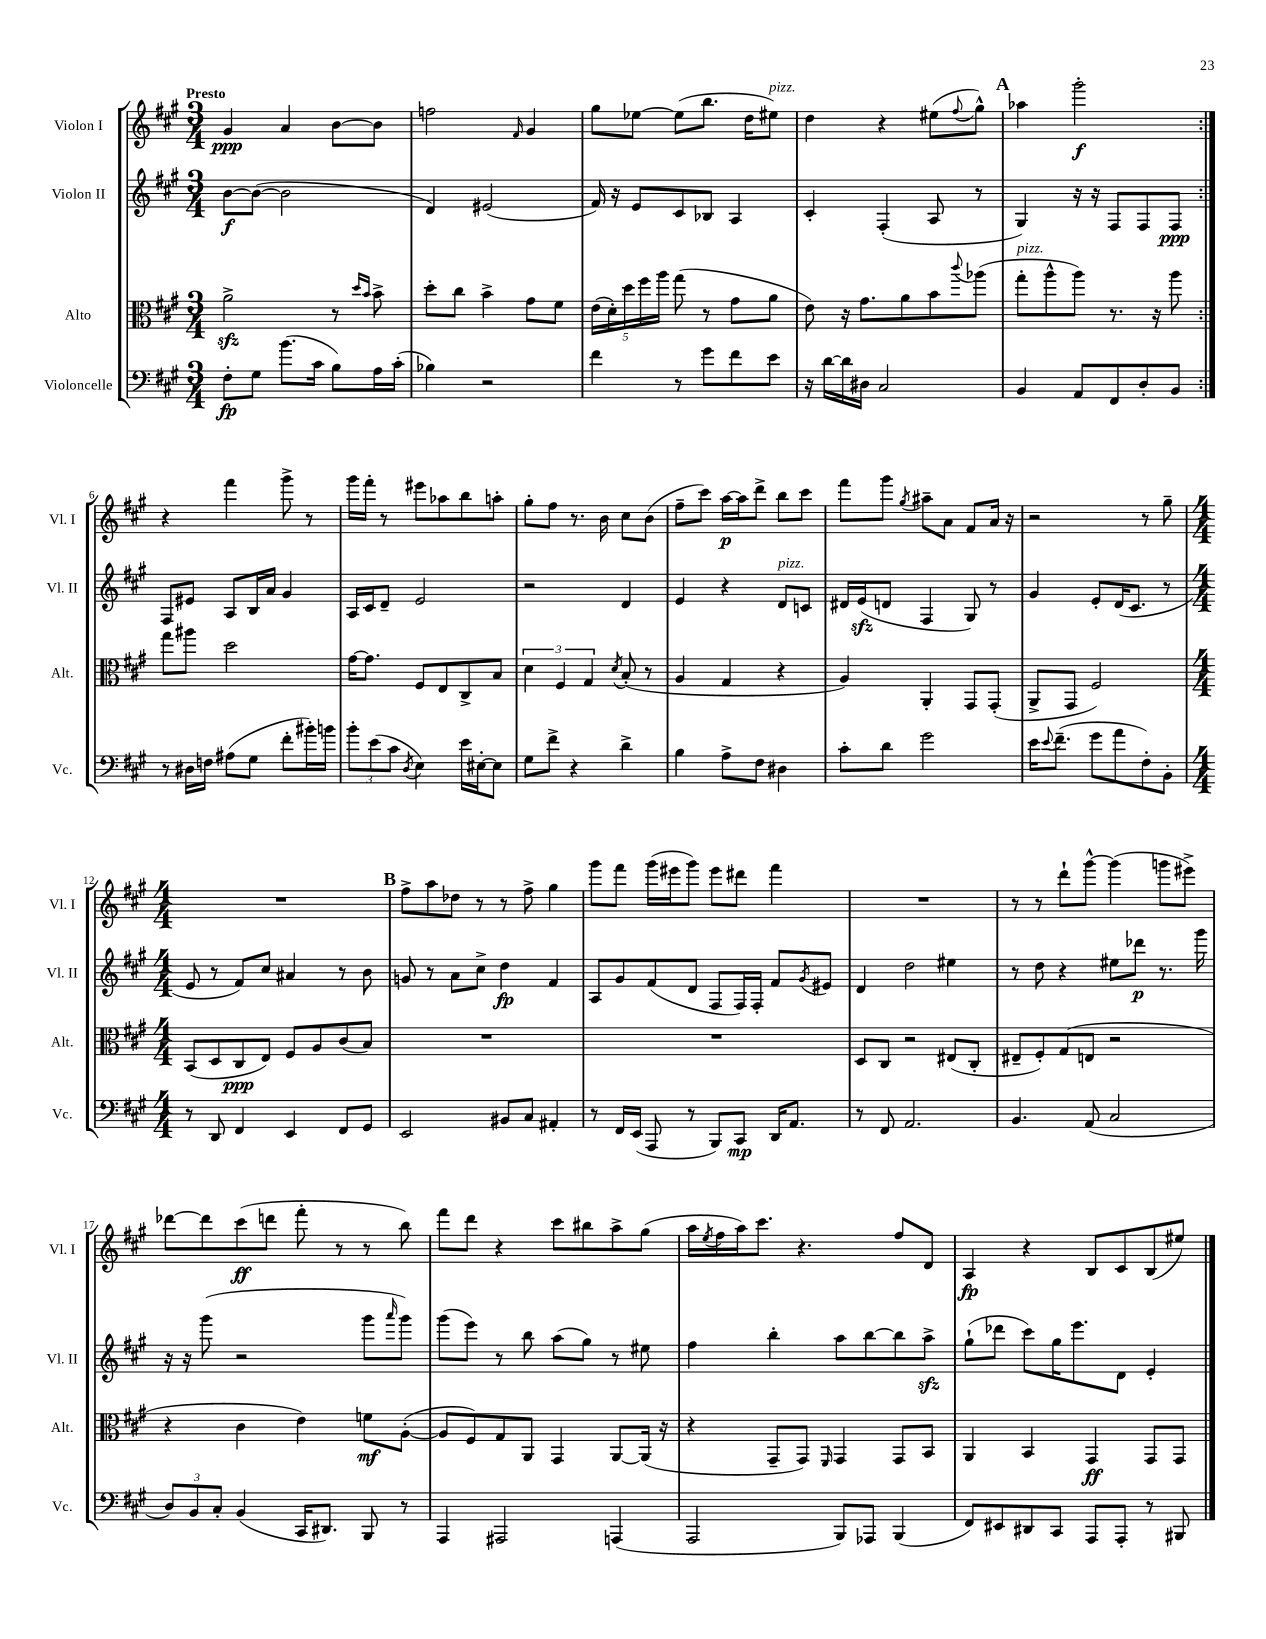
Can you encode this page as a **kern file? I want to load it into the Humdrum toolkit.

**kern	**kern	**kern	**kern
*staff4	*staff3	*staff2	*staff1
*clefF4	*clefC3	*clefG2	*clefG2
*k[f#c#g#]	*k[f#c#g#]	*k[f#c#g#]	*k[f#c#g#]
*M3/4	*M3/4	*M3/4	*M3/4
8F#'	2a^	[8b	4g#
8G#	.	(8b_	.
(8.b	.	2b]	4a
16c#	.	.	.
8B)	8r	.	[8b
.	16qqdd	.	.
.	16qqb	.	.
16A	8b^	.	8b]
(16c#'	.	.	.
=	=	=	=
4B-)	8dd'	4d)	2ff
.	8cc#	.	.
2r	4b^	(2e#	.
.	.	.	16qqf#
.	8g#	.	4g#
.	8f#	.	.
=	=	=	=
4f#	(20e	16f#)	8gg#
.	20d')	.	.
.	.	16r	.
.	20dd	.	.
.	.	8e	[8ee-
.	20ff#	.	.
.	20aa	.	.
8r	(8gg#	8c#	(8ee-]
8g#	8r	8B-	8.bb
8f#	8g#	4A	.
.	.	.	16dd
8e	8a	.	8ee#)
=	=	=	=
16r	8e)	4c#'	4dd
[16d	.	.	.
16d]	16r	.	.
16D#	8.g#	.	.
2C#	.	(4F#'	4r
.	8a	.	.
.	8b	8A	(8ee#
.	8qqccc#	.	8qqff#
.	(8aa-	8r	8gg#^^)
=	=	=	=
4BB	8gg#'	4G#)	4aa-
.	8aa^^	.	.
8AA	8aa)	16r	2ggg#'
.	.	16r	.
8FF#	8.r	8F#	.
8D'	.	8F#	.
.	16r	.	.
8BB	8aa	8F#	.
=:|!	=:|!	=:|!	=:|!
8r	8gg#	8F#	4r
16D#	8aa#	8e#	.
16F	.	.	.
(8A#	2dd	8A	4fff#
8G#	.	16B	.
.	.	16a	.
8f#'	.	4g#	8ggg#^
16b#')	.	.	8r
16b	.	.	.
=	=	=	=
12b'	[16g#	16A	16ggg#
.	8.g#]	16c#	16fff#'
(12e	.	.	.
.	.	8d~	8r
12c#	.	.	.
8qD	.	.	.
4E)	8F#	2e	8eee#
.	8E	.	8aa-
16e	8C#^	.	8bb
[16E#'	.	.	.
8E#]	8B	.	8aa'
=	=	=	=
8G#	6d	2r	8gg#'
8f#^	.	.	8ff#
.	6F#	.	.
4r	.	.	8.r
.	6G#	.	.
.	.	.	16b
.	8qd	.	.
4d^	(8B'	4d	8cc#
.	8r	.	(8b
=	=	=	=
4B	4A	4e	8ff#~
.	.	.	8ccc#)
8A^	4G#	4r	[16aa
.	.	.	16aa]
8F#	.	.	8ddd^
4D#	4r	8d	8bb
.	.	8c	8ccc#
=	=	=	=
8c#'	4A)	16d#	8fff#
.	.	(16e	.
8d	.	8d	8ggg#
.	.	.	8qgg#
2g#	4AA'	4F#	8aa#~
.	.	.	8a
.	8GG#	8G#)	8f#
.	(8GG#'	8r	16a
.	.	.	16r
=	=	=	=
16e	8AA^	4g#	2r
8qqe	.	.	.
(8.f#~	.	.	.
.	8GG#	.	.
8g#	2F#)	8e'	.
8a	.	(16d	.
.	.	8.c#	.
8F#')	.	.	8r
8BB'	.	8r	8gg#~
=	=	=	=
*M4/4	*M4/4	*M4/4	*M4/4
8r	(8BB	8e	1r
8DD	8D	8r	.
4FF#	8C#	8f#)	.
.	8E)	8cc#	.
4EE	8F#	4a#	.
.	8A	.	.
8FF#	(8c#	8r	.
8GG#	8B)	8b	.
=	=	=	=
2EE	1r	8g	8ff#^
.	.	8r	8aa
.	.	8a	8dd-
.	.	8cc#^	8r
8BB#	.	4dd	8r
8C#	.	.	8ff#^
4AA#'	.	4f#	4gg#
=	=	=	=
8r	1r	8A	8ggg#
16FF#	.	8g#	8fff#
(16EE	.	.	.
8AAA	.	(8f#	(16ggg#
.	.	.	16eee#
8r	.	8d	8ggg#)
8BBB)	.	8F#	8eee#
8CC#	.	16F#)	8ddd#
.	.	16F#'	.
16DD	.	8f#	4fff#
8.AA	.	.	.
.	.	8qg#	.
.	.	8e#	.
=	=	=	=
8r	8D	4d	1r
8FF#	8C#	.	.
2.AA	2r	2dd	.
.	(8E#	4ee#	.
.	8C#'	.	.
=	=	=	=
4.BB	8E#~	8r	8r
.	8F#')	8dd	8r
.	(8G#	4r	8ddd`
(8AA	8E	.	[8ggg#^^
2C#	2r	8ee#	(4ggg#]
.	.	8ddd-	.
.	.	8.r	8ggg
.	.	.	8eee#^)
.	.	16ggg#	.
=	=	=	=
12D)	4r	16r	[8ddd-
.	.	16r	.
12BB	.	.	.
.	.	(8ggg#	8ddd-]
12C#'	.	.	.
(4BB	4c#	2r	(8ccc#
.	.	.	8ddd
16CC#	4e)	.	8fff#'
8.DD#)	.	.	.
.	.	.	8r
8BBB	8f	8ggg#	8r
.	.	16qqaaa	.
8r	([8A'	8ggg#)	8bb)
=	=	=	=
4AAA	8A]	(8ggg#	8fff#
.	8F#)	8eee)	8ddd
2AAA#	8G#	8r	4r
.	8AA	8bb	.
.	4GG#	(8aa	8ccc#
.	.	8gg#)	8bb#
(4AAA	[8AA	8r	8aa^
.	(16AA]	8ee#	(8gg#
.	16r	.	.
=	=	=	=
2AAA	4r	4ff#	16aa
.	.	.	8qee
.	.	.	16ff#
.	.	.	16aa)
.	.	.	8.ccc#
.	8GG#~	4bb'	.
.	8GG#)	.	4.r
.	16qqFF#	.	.
8BBB)	4GG#	8aa	.
8AAA-	.	[8bb	.
(4BBB	8GG#	8bb]	8ff#
.	8BB	8aa^	8d
=	=	=	=
8FF#)	4AA	(8gg#`	4A
8EE#	.	8ddd-	.
8DD#	4BB	8ccc#)	4r
8CC#	.	16gg#	.
.	.	8.eee	.
8AAA	4GG#	.	8B
8AAA'	.	8d	8c#
8r	8GG#	4e'	(8B
8BBB#	8GG#	.	8ee#)
==	==	==	==
*-	*-	*-	*-
